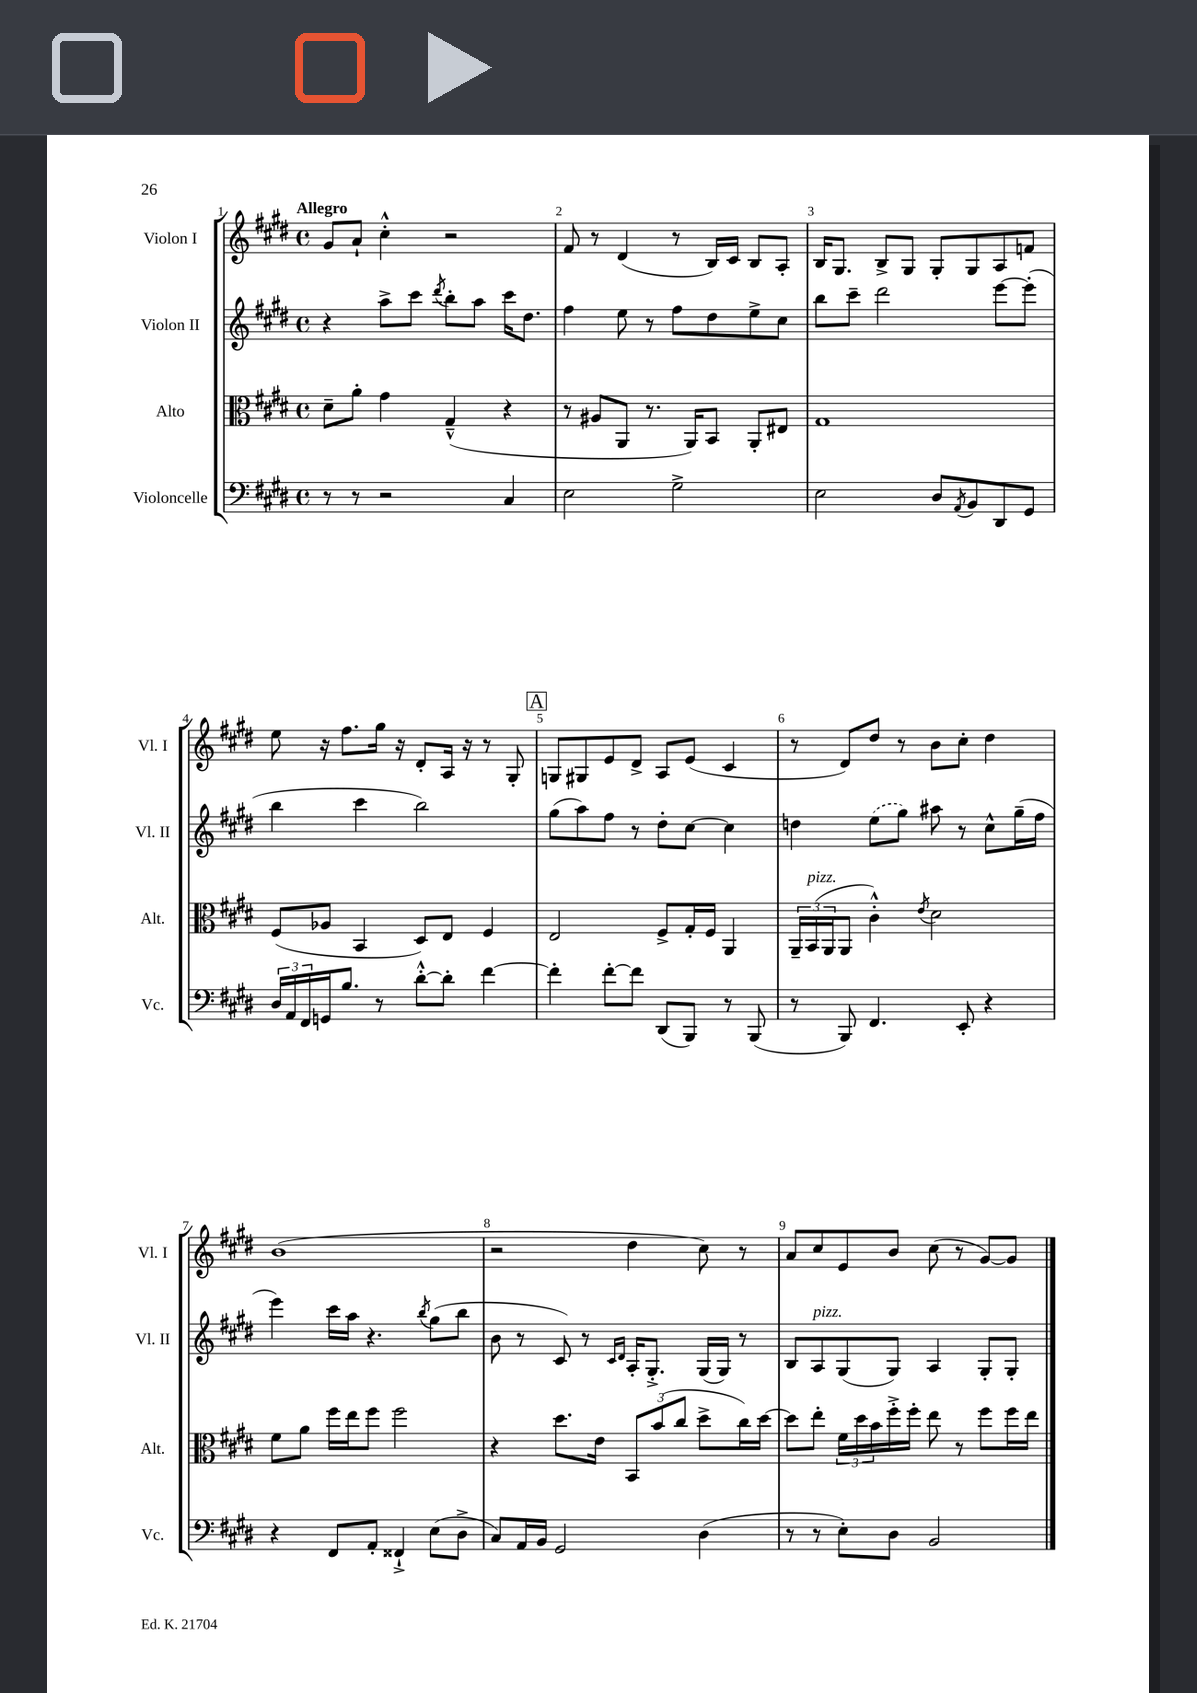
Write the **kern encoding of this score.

**kern	**kern	**kern	**kern
*staff4	*staff3	*staff2	*staff1
*clefF4	*clefC3	*clefG2	*clefG2
*k[f#c#g#d#]	*k[f#c#g#d#]	*k[f#c#g#d#]	*k[f#c#g#d#]
*M4/4	*M4/4	*M4/4	*M4/4
*met(c)	*met(c)	*met(c)	*met(c)
8r	8d#~\L	4r	8g#/L
8r	8a'\J	.	8a`/J
2r	4g#\	8aa^\L	4cc#'^^\
.	.	8ccc#\J	.
.	.	8qddd#/	.
.	(4G#~^^/	8bb'\L	2r
.	.	8aa\J	.
4C#/	4r	16ccc#\LK	.
.	.	8.dd#\J	.
=	=	=	=
2E\	8r	4ff#\	8f#/
.	8A#/L	.	8r
.	8AA/J	8ee\	(4d#/
.	8.r	8r	.
2G#^\	.	8ff#\L	8r
.	16AA/LK)	.	.
.	8BB/J	8dd#\	16B/LL)
.	.	.	16c#/JJ
.	8AA'/L	8ee^\	8B/L
.	8E#/J	8cc#\J	8A'/J
=	=	=	=
2E\	1G#	8bb\L	16B/LK
.	.	.	8.G#/J
.	.	8ccc#~\J	.
.	.	2ddd#\	8B^/L
.	.	.	8G#/J
8D#/L	.	.	8G#'/L
8qAA/	.	.	.
8BB/	.	.	8G#/
8DD#/	.	[8eee\L	8A/
8GG#/J	.	(8eee'\]J	8f/J
=	=	=	=
24D#/LL	(8F#/L	4bb\	8ee\
24AA/	.	.	.
24FF#/	.	.	.
16GG/J	8A-/J	.	16r
8.B/J	.	.	8.ff#\L
.	4BB/	4ccc#\	.
8r	.	.	16gg#\Jk
.	.	.	16r
[8d#'^^\L	8D#/L)	2bb\)	8d#'/L
8d#'\]J	8E/J	.	16A/Jk
.	.	.	16r
[4f#\	4F#/	.	8r
.	.	.	8G#'/
=	=	=	=
4f#'\]	2E/	(8gg#\L	8G/L
.	.	8aa\)	8G#/
[8f#'\L	.	8ff#\J	8e/
8f#\]J	.	8r	8d#^/J
(8DD#/L	8F#^/L	8dd#'\L	8A/L
8BBB/J)	16G#'/L	[8cc#\J	(8e/J
.	16F#/JJ	.	.
8r	4AA/	4cc#\]	4c#/
(8BBB/	.	.	.
=	=	=	=
8r	24AA~/LL	4dd\	8r
.	(24BB/	.	.
.	24AA/J	.	.
8BBB/)	8AA/J	.	8d#/L)
4.FF#/	4c#'^^\)	(8ee\L	8dd#/J
.	.	8gg#\J)	8r
.	8qe/	.	.
.	2d#\	8aa#\	8b\L
8EE'/	.	8r	8cc#'\J
4r	.	8cc#^^\L	4dd#\
.	.	(16gg#~\L	.
.	.	16ff#\JJ	.
=	=	=	=
4r	8f#\L	4eee\)	(1b
.	8a\J	.	.
8FF#/L	16ff#\LL	16ccc#\LL	.
.	16ee\J	16aa\JJ	.
8AA'/J	8ff#\J	4.r	.
4FF##`^/	2ff#\	.	.
.	.	8qbb/	.
(8E\L	.	(8gg#\L	.
8D#^\J	.	8bb\J	.
=	=	=	=
8C#/L)	4r	8b\	2r
16AA/L	.	8r	.
16BB/JJ	.	.	.
2GG#/	8.dd#\L	8c#/)	.
.	.	8r	.
.	16e\Jk	.	.
.	.	16qqc#/LL	.
.	.	16qqd#/JJ	.
.	12BB/L	16A'/LK	4dd#\
.	.	8.G#'^/J	.
.	(12b/	.	.
.	12cc#/J	.	.
(4D#\	8dd#^\L	(16G#/LL	8cc#\)
.	.	16G#/JJ)	.
.	16cc#\L)	8r	8r
.	[16dd#\JJ	.	.
=	=	=	=
8r	8dd#\]L	8B/L	8a/L
8r	8ee'\J	8A/	8cc#/
8E'\L)	24f#\LL	(8G#/	8e/
.	24dd#\	.	.
.	24b\	.	.
8D#\J	16ff#'^\	8G#/J)	8b/J
.	16ff#'\JJ	.	.
2BB/	8ee\	4A/	(8cc#\
.	8r	.	8r
.	8ff#\L	8G#'/L	[8g#/L)
.	16ff#\L	8G#'/J	8g#/]J
.	16ee\JJ	.	.
==	==	==	==
*-	*-	*-	*-
